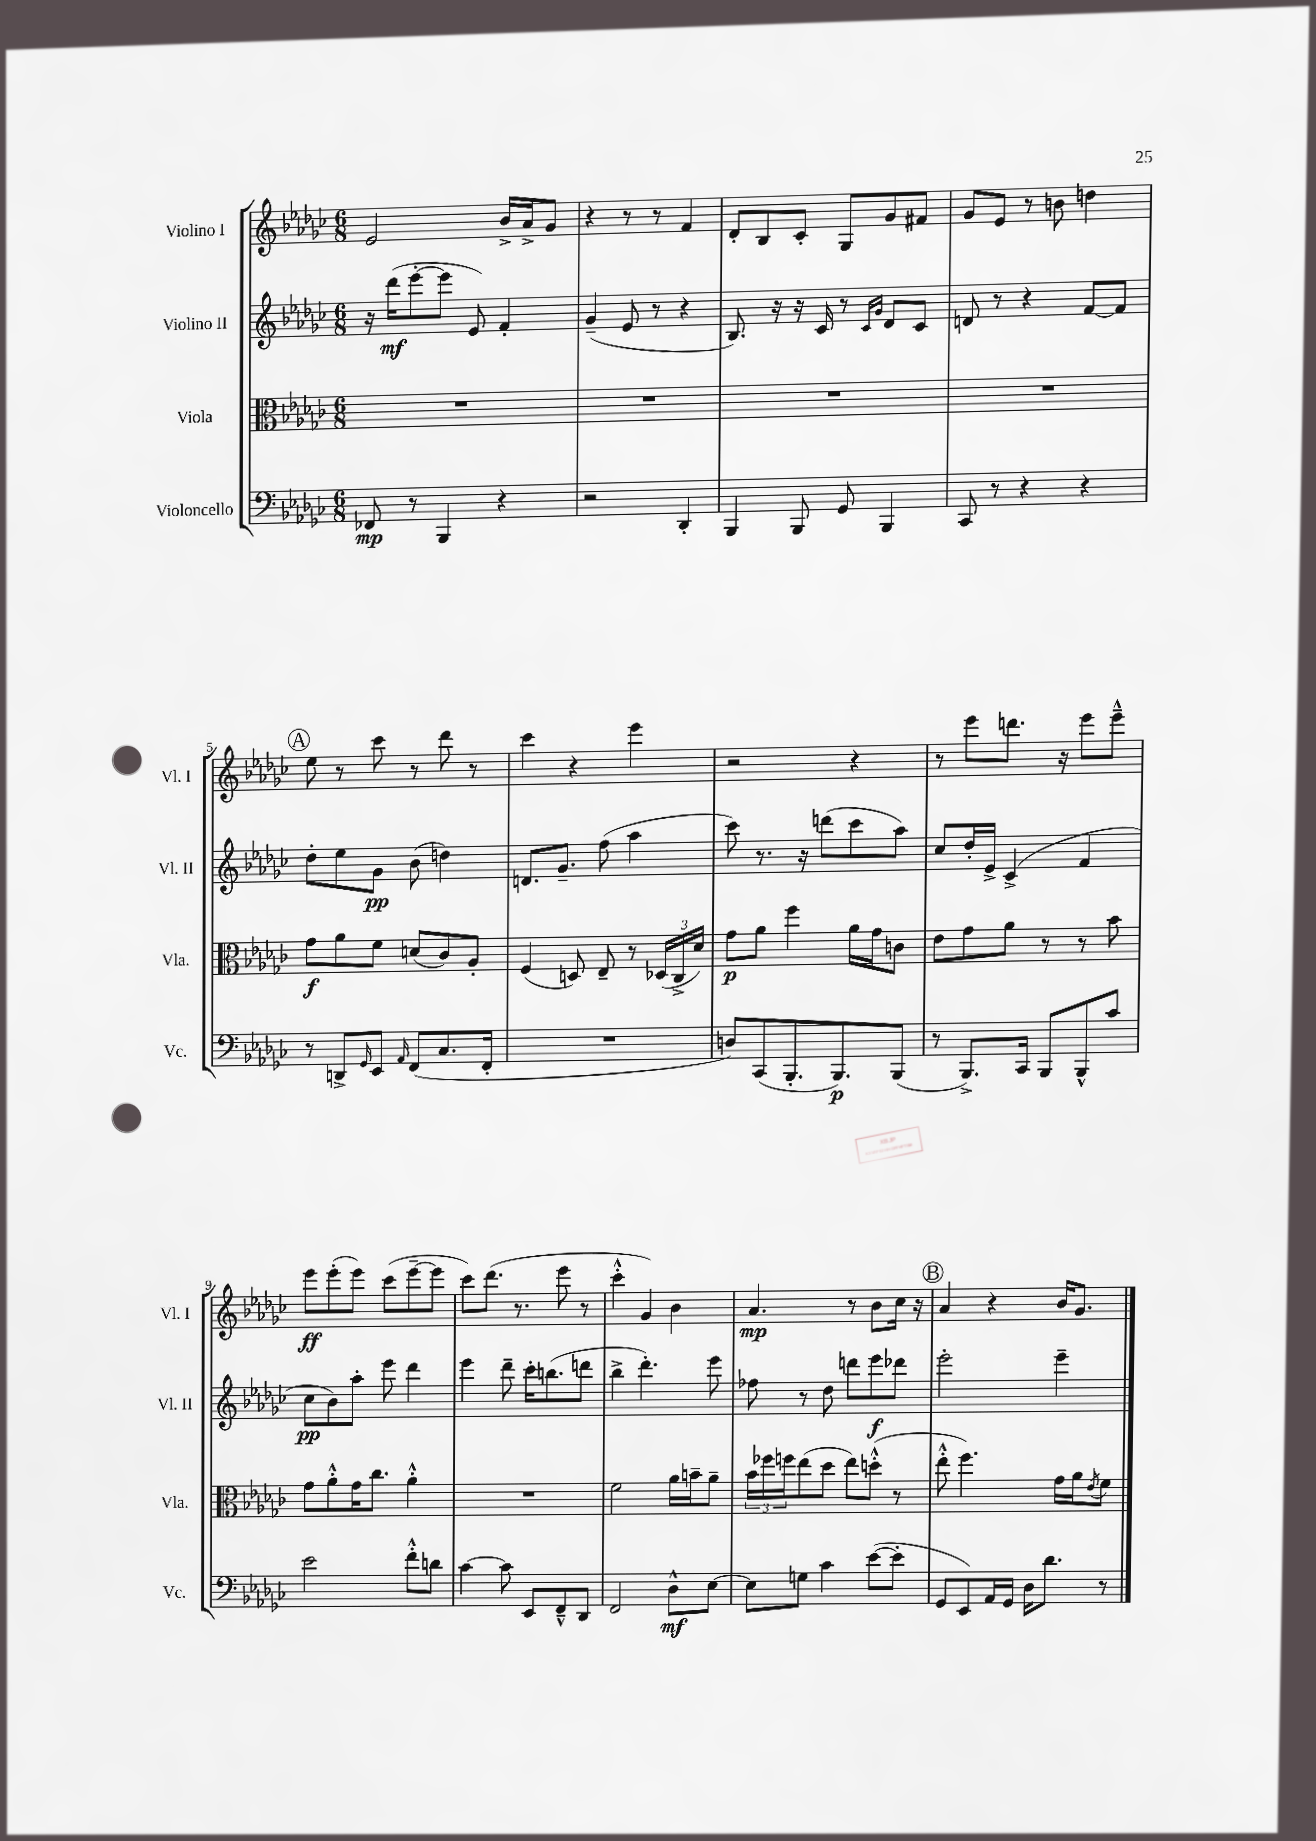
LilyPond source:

<<
\new StaffGroup <<
\new Staff = "s0" \with { instrumentName = "Violino I" shortInstrumentName = "Vl. I" } {
    \clef treble \key ges \major \numericTimeSignature \time 6/8
    ees'2 bes'16-> aes'16-> ges'8 |
    r4 r8 r8 f'4 |
    des'8-. bes8 ces'8-. ges8 ges'8 fis'8 |
    ges'8 ees'8 r8 b'8 d''4 |
    \mark \markup { \circle "A" } ees''8 r8 ces'''8 r8 des'''8 r8 |
    ces'''4 r4 ees'''4 |
    r2 r4 |
    r8 ees'''8 d'''8. r16 ees'''8 ees'''8---^ |
    ees'''8\ff ees'''8-.( ees'''8) ces'''8( ees'''8~-- ees'''8 |
    ces'''8) des'''8.( r8. ees'''8 r8 |
    ces'''4-.-^ ges'4) bes'4 |
    aes'4.\mp r8 bes'8 ces''16 r16 |
    \mark \markup { \circle "B" } aes'4 r4 bes'16 ges'8. \bar "|." |
}
\new Staff = "s1" \with { instrumentName = "Violino II" shortInstrumentName = "Vl. II" } {
    \clef treble \key ges \major \numericTimeSignature \time 6/8
    r16 des'''16\mf( ees'''8~-. ees'''8 ees'8) f'4-. |
    ges'4--( ees'8 r8 r4 |
    bes8.) r16 r16 ces'16 r8 \grace { ces'16 ges'16 } des'8 ces'8 |
    d'8 r8 r4 f'8~ f'8 |
    \mark \markup { \circle "A" } des''8-. ees''8 ges'8\pp bes'8( d''4) |
    d'8. ges'8.-- f''8( aes''4 |
    ces'''8) r8. r16 d'''8( ces'''8 aes''8) |
    ces''8 des''16-. ees'16-> ces'4->( f'4 |
    ces''8\pp bes'8) aes''8-. ees'''8 des'''4 |
    ees'''4 des'''8-- ces'''16-. b''8.( d'''8 |
    bes''4-> des'''4.-.) ees'''8 |
    fes''8 r8 des''8 d'''8 ees'''8\f des'''8 |
    \mark \markup { \circle "B" } ees'''2-. ees'''4-- \bar "|." |
}
\new Staff = "s2" \with { instrumentName = "Viola" shortInstrumentName = "Vla." } {
    \clef alto \key ges \major \numericTimeSignature \time 6/8
    R2. |
    R2. |
    R2. |
    R2. |
    \mark \markup { \circle "A" } ges'8\f aes'8 f'8 d'8( ces'8) aes8-. |
    f4( d8) ees8-- r8 \tuplet 3/2 { des16( ces16-> des'16) } |
    ges'8\p aes'8 f''4 aes'16 ges'16 c'8 |
    ees'8 ges'8 aes'8 r8 r8 bes'8 |
    ges'8 aes'8-.-^ ges'16 ces''8. aes'4-.-^ |
    R2. |
    f'2 aes'16 b'16-- aes'8-- |
    \tuplet 3/2 { bes'16 fes''16 f''16 } ees''8( des''8 ees''8) d''8-.-^( r8 |
    \mark \markup { \circle "B" } ees''8-.-^ f''4.) ges'16 aes'16 \acciaccatura { ees'8 } f'8 \bar "|." |
}
\new Staff = "s3" \with { instrumentName = "Violoncello" shortInstrumentName = "Vc." } {
    \clef bass \key ges \major \numericTimeSignature \time 6/8
    fes,8\mp r8 bes,,4 r4 |
    r2 des,4-. |
    bes,,4 bes,,8 ges,8 bes,,4 |
    ces,8 r8 r4 r4 |
    \mark \markup { \circle "A" } r8 d,8-> \grace { ges,16 } ees,8 \grace { aes,16 } f,8( ces8. f,16-. |
    R2. |
    d8) ces,8( bes,,8.-. bes,,8.\p) bes,,8( |
    r8 bes,,8.->) ces,16 bes,,8 bes,,8-^ ces'8 |
    ees'2 f'8-.-^ d'8 |
    ces'4~ ces'8 ees,8 f,8---^ des,8 |
    f,2 des8-^\mf ees8~ |
    ees8 g8 ces'4 ees'8~( ees'8-. |
    \mark \markup { \circle "B" } ges,8 ees,8) aes,16 ges,16 des16 des'8. r8 \bar "|." |
}
>>
>>
